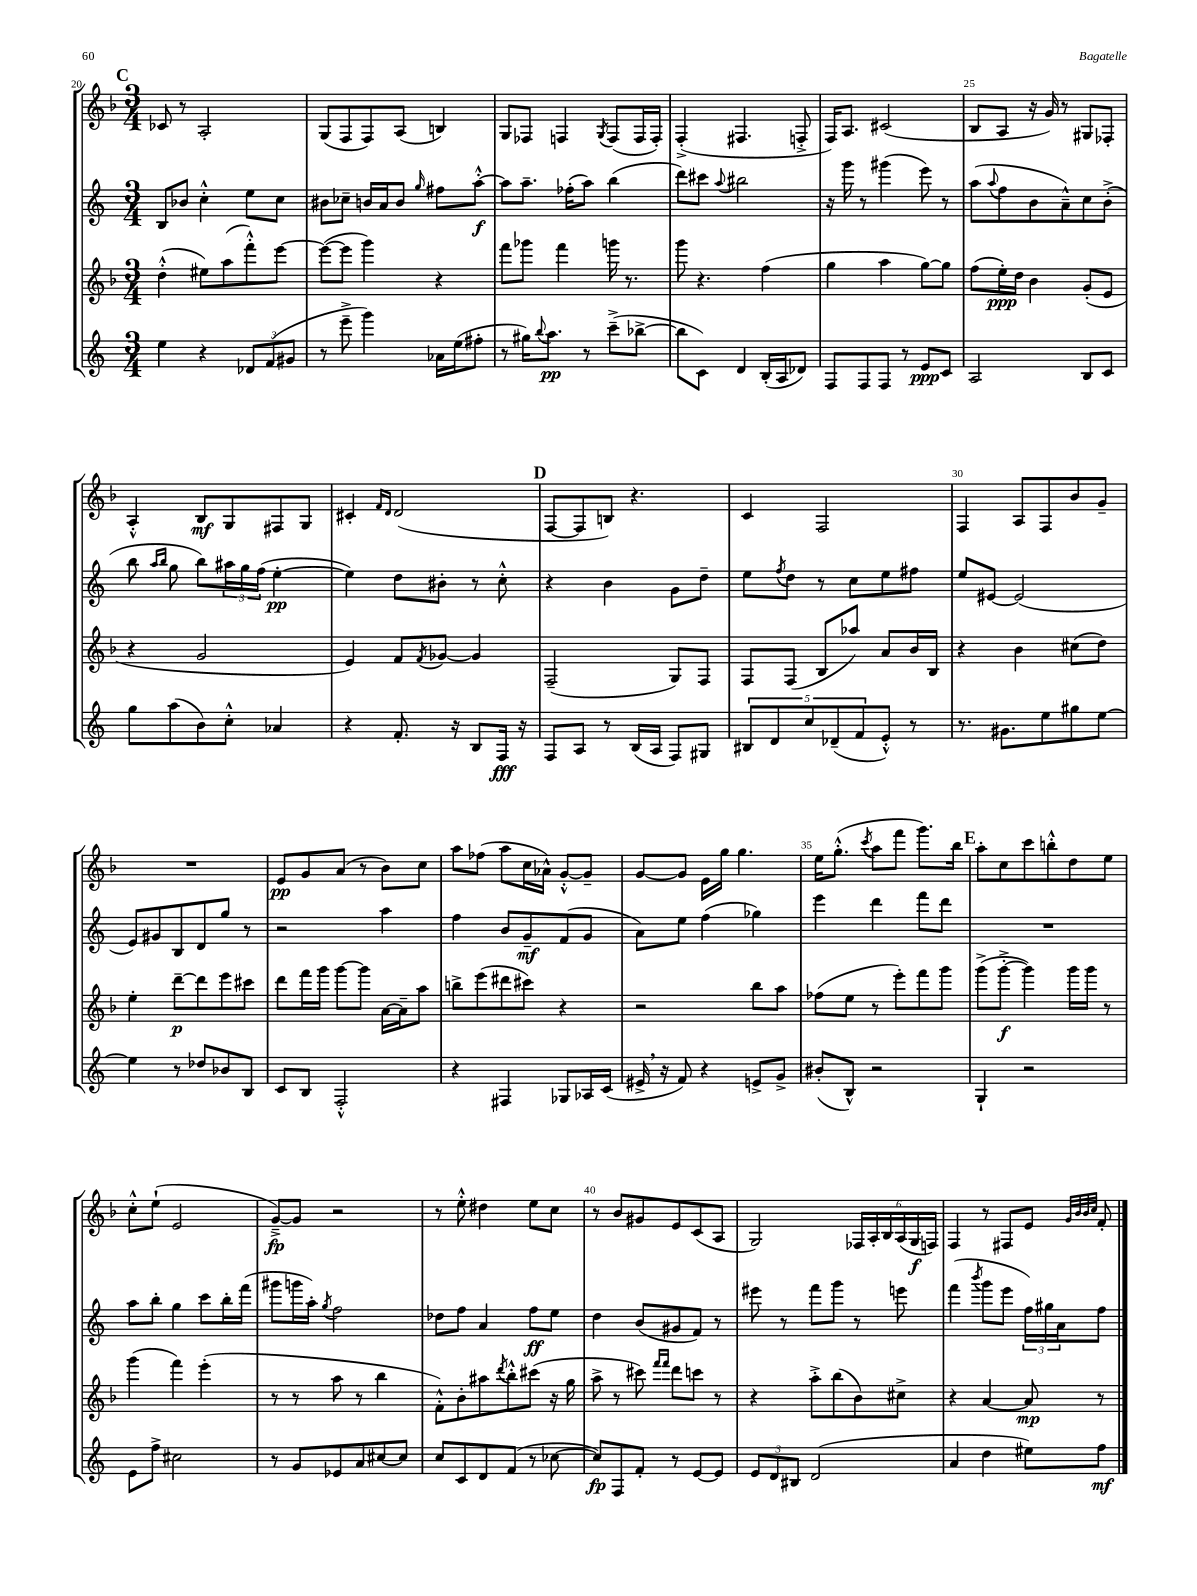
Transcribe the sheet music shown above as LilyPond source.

<<
\new StaffGroup <<
\new Staff = "s0" {
    \clef treble \key f \major \numericTimeSignature \time 3/4
    \mark \markup { \bold "C" } ces'8 r8 a2-. |
    g8( f8 f8) a8( b4) |
    g8 fes8 f4 \acciaccatura { g8 } f8( f16 f16-.) |
    f4-.->( fis4. f8-.-> |
    f16) a8. cis'2( |
    bes8 a8 r16 g'16) r8 gis8 fes8-. |
    a4-.-^ bes8\mf g8 fis8 g8 |
    cis'4-. \grace { f'16 d'16 } d'2( |
    \mark \markup { \bold "D" } f8~ f8 b8) r4. |
    c'4 f2 |
    f4 a8 f8 bes'8 g'8-- |
    R2. |
    e'8\pp g'8 a'8( r8 bes'8) c''8 |
    a''8 fes''8( a''8 c''16 aes'16-^) g'8~-.-^ g'8-- |
    g'8~ g'8 e'16 g''16 g''4. |
    e''16 g''8.-.-^( \acciaccatura { c'''8 } a''8 f'''8 g'''8.) bes''16 |
    \mark \markup { \bold "E" } a''8-. c''8 c'''8 b''8-.-^ d''8 e''8 |
    c''8-.-^ e''8-!( e'2 |
    g'8~--->\fp) g'8 r2 |
    r8 e''8-.-^ dis''4 e''8 c''8 |
    r8 bes'8 gis'8 e'8 c'8( a8 |
    g2) \tuplet 6/4 { fes16 a16-. bes16 a16( g16\f f16) } |
    f4 r8 fis8 e'8 \grace { g'32 bes'32 bes'32 c''32 } f'8-. \bar "|." |
}
\new Staff = "s1" {
    \clef treble \key c \major \numericTimeSignature \time 3/4
    \mark \markup { \bold "C" } b8 bes'8 c''4-.-^ e''8 c''8 |
    bis'8 ces''8-- b'16 a'16 b'8 \grace { g''16 } fis''8 a''8~-.-^\f |
    a''8 a''8.-- fes''16-.( a''8) b''4( |
    d'''8) cis'''8 \appoggiatura { a''8 } bis''2 |
    r16 g'''16 r8 gis'''4( e'''8) r8 |
    a''8( \appoggiatura { a''8 } f''8 b'8 a'8---^) c''8 b'8-.->( |
    b''8 \grace { a''16 b''16 } g''8 b''8) \tuplet 3/2 { ais''16 g''16 f''16( } e''4~-.\pp |
    e''4) d''8 bis'8-. r8 c''8-.-^ |
    \mark \markup { \bold "D" } r4 b'4 g'8 d''8-- |
    e''8 \acciaccatura { f''8 } d''8 r8 c''8 e''8 fis''8 |
    e''8 eis'8~ eis'2( |
    e'8) gis'8 b8 d'8 g''8 r8 |
    r2 a''4 |
    f''4 b'8 g'8--\mf f'8( g'8 |
    a'8) e''8 f''4( ges''4) |
    e'''4 d'''4 f'''8 d'''8 |
    \mark \markup { \bold "E" } R2. |
    a''8 b''8-. g''4 c'''8 b''16-. f'''16( |
    gis'''8 g'''16 a''16-.) \acciaccatura { g''8 } f''2 |
    des''8 f''8 a'4 f''8\ff e''8 |
    d''4 b'8( gis'8 f'8) r8 |
    eis'''8 r8 f'''8 g'''8 r8 e'''8 |
    f'''4( \acciaccatura { b'''8 } g'''8 e'''8 \tuplet 3/2 { f''16) gis''16 a'16 } f''8 \bar "|." |
}
\new Staff = "s2" {
    \clef treble \key f \major \numericTimeSignature \time 3/4
    \mark \markup { \bold "C" } d''4-.-^( eis''8) a''8( f'''8-.-^) e'''8~ |
    e'''8~( e'''8 g'''4) r4 |
    f'''8 ges'''8 f'''4 g'''16 r8. |
    g'''8 r4. f''4( |
    g''4 a''4 g''8~) g''8 |
    f''8( e''16-.\ppp) d''16 bes'4 g'8-.( e'8 |
    r4 g'2 |
    e'4) f'8 \acciaccatura { f'8 } ges'8~ ges'4 |
    \mark \markup { \bold "D" } f2--( g8) f8 |
    f8 f8( bes8 aes''8) a'8 bes'16 bes16 |
    r4 bes'4 cis''8( d''8) |
    e''4-. d'''8~--\p d'''8 e'''8 cis'''8 |
    d'''8 f'''16 g'''16 g'''8~ g'''8 a'16~ a'16-- a''8 |
    b''8-> e'''8( dis'''8 cis'''8) r4 |
    r2 bes''8 a''8 |
    fes''8( e''8 r8 e'''8-.) f'''8 g'''8 |
    \mark \markup { \bold "E" } g'''8->( g'''8~-.->\f g'''4) g'''16 g'''16 r8 |
    g'''4( f'''4) e'''4-.( |
    r8 r8 a''8 r8 bes''4 |
    f'8-.-^) bes'8-. ais''8 \acciaccatura { d'''8 } bes''8-.-^ cis'''8( r16 g''16 |
    a''8-> r8 cis'''8) \grace { f'''16 f'''16 } d'''8 c'''8 r8 |
    r4 a''8-.-> bes''8( bes'8) cis''8-> |
    r4 a'4~ a'8\mp r8 \bar "|." |
}
\new Staff = "s3" {
    \clef treble \key c \major \numericTimeSignature \time 3/4
    \mark \markup { \bold "C" } e''4 r4 \tuplet 3/2 { des'8 f'8( gis'8 } |
    r8 e'''8---> g'''4) aes'16 e''16( fis''8-. |
    r8 gis''16) \appoggiatura { b''8 } a''8.\pp r8 c'''8--->( bes''8~-> |
    bes''8 c'8) d'4 b16-.( a16 des'8) |
    f8 f8 f8 r8 e'8\ppp c'8 |
    a2 b8 c'8 |
    g''8 a''8( b'8) c''8-.-^ aes'4 |
    r4 f'8.-. r16 b8 f16\fff r16 |
    \mark \markup { \bold "D" } f8 a8 r8 b16( a16 f8) gis8 |
    \tuplet 5/4 { bis8 d'8 c''8 des'8--( f'8 } e'8-.-^) r8 |
    r8. gis'8. e''8 gis''8 e''8~ |
    e''4 r8 des''8 bes'8 b8 |
    c'8 b8 f2-.-^ |
    r4 fis4 ges8 aes16 c'16( |
    eis'16-> \breathe r16 f'8) r4 e'8-> g'8-> |
    bis'8-.( b8-^) r2 |
    \mark \markup { \bold "E" } g4-! r2 |
    e'8 f''8-> cis''2 |
    r8 g'8 ees'8 a'8 cis''8~ cis''8 |
    c''8 c'8 d'8 f'8( r8 ces''8~ |
    ces''8\fp) f8 f'8-. r8 e'8~ e'8 |
    \tuplet 3/2 { e'8 d'8 bis8 } d'2( |
    a'4 d''4 eis''8) f''8\mf \bar "|." |
}
>>
>>
\layout { \context { \Score currentBarNumber = #20 \override BarNumber.break-visibility = ##(#f #t #t) barNumberVisibility = #(every-nth-bar-number-visible 5) } }
